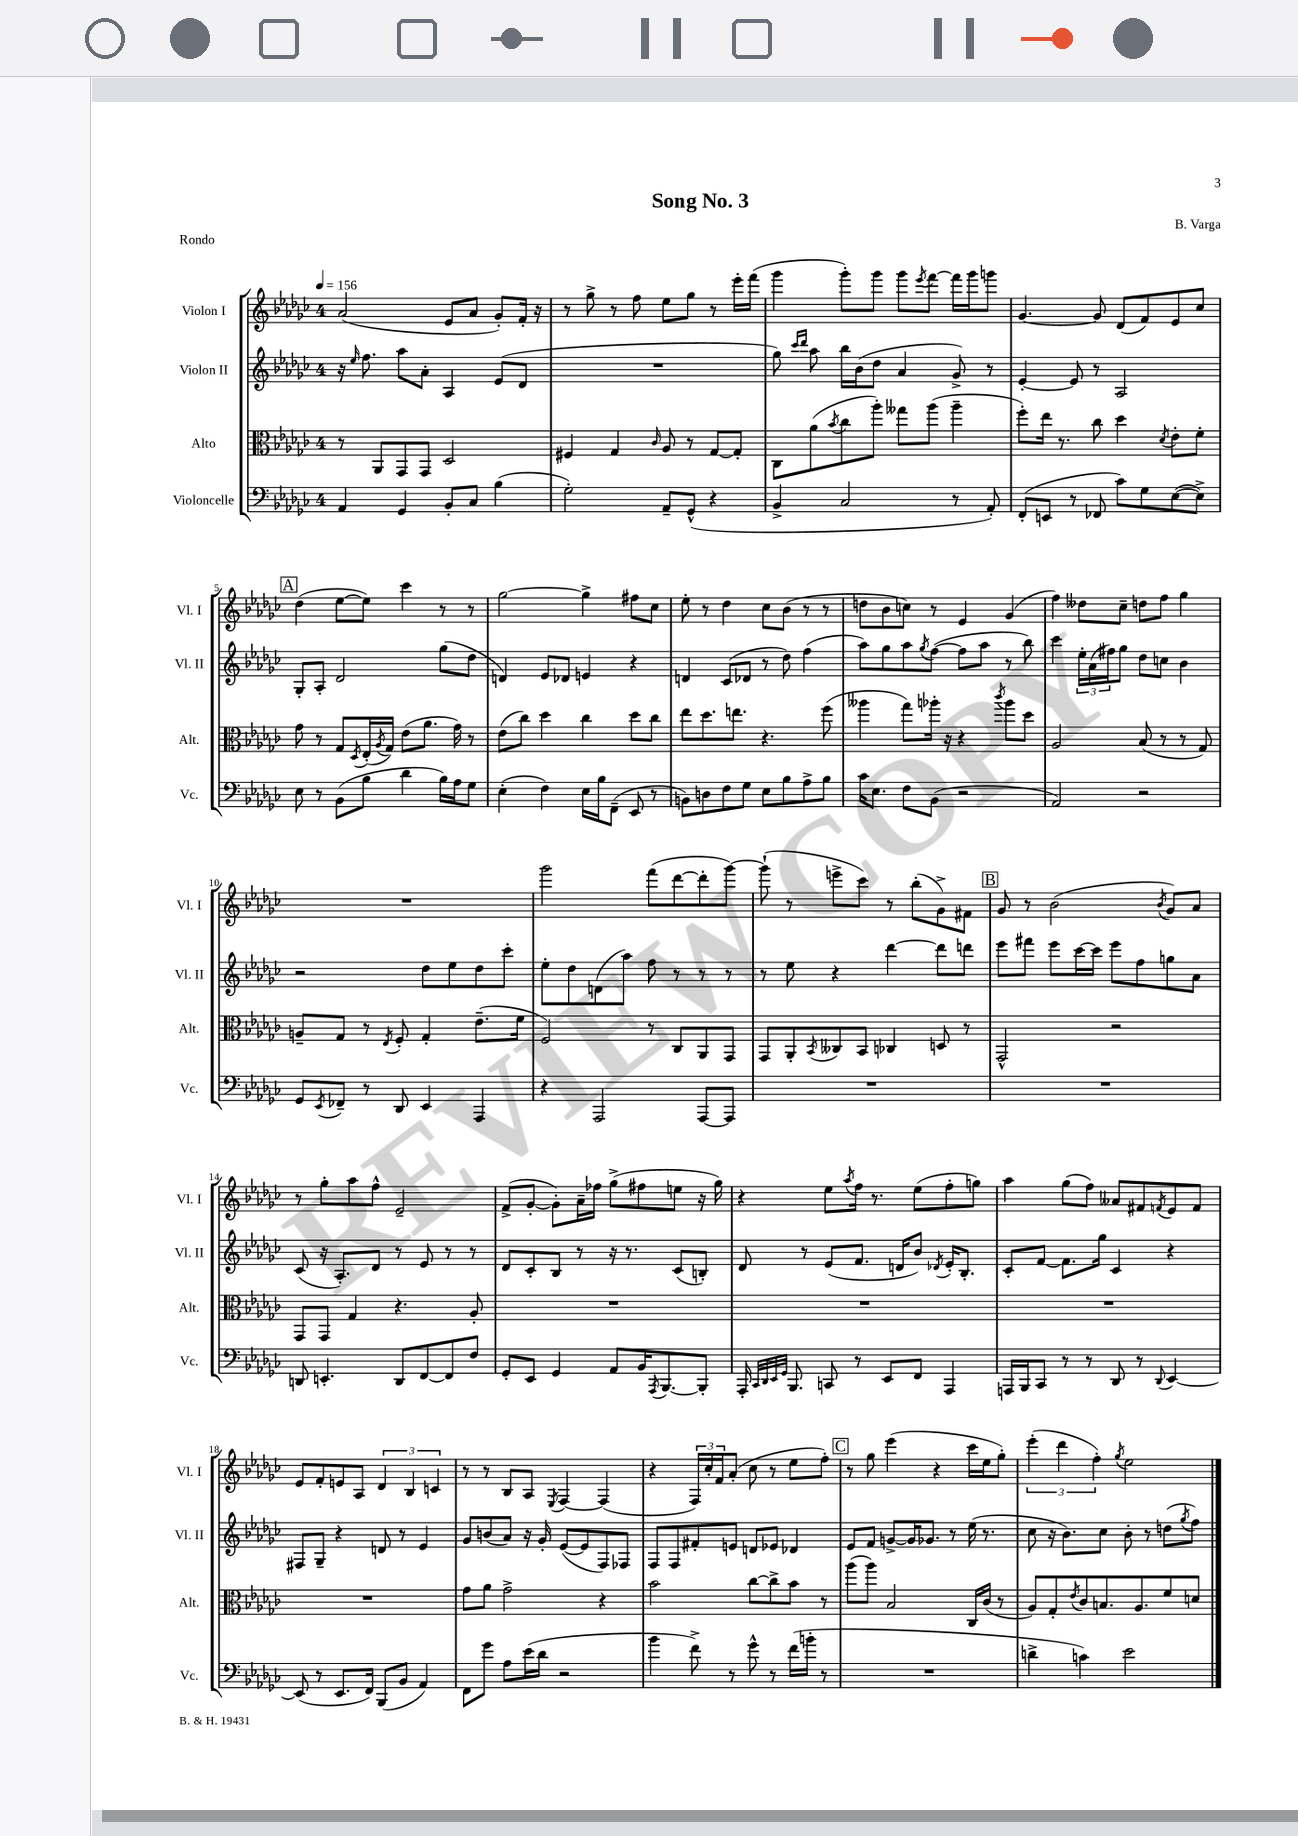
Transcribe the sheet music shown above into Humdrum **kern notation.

**kern	**kern	**kern	**kern
*part4	*part3	*part2	*part1
*staff4	*staff3	*staff2	*staff1
*I"Violoncelle	*I"Alto	*I"Violon II	*I"Violon I
*I'Vc.	*I'Alt.	*I'Vl. II	*I'Vl. I
*clefF4	*clefC3	*clefG2	*clefG2
*k[b-e-a-d-g-c-]	*k[b-e-a-d-g-c-]	*k[b-e-a-d-g-c-]	*k[b-e-a-d-g-c-]
*M4/4	*M4/4	*M4/4	*M4/4
*MM156	*MM156	*MM156	*MM156
=1	=1	=1	=1
4AA-/	8r	16r	(2a-/
.	.	16qqee-/	.
.	.	8.ff\	.
.	8AA-/L	.	.
4GG-/	8GG-/	8aa-\L	.
.	8GG-/J	8a-'\J	.
8BB-'/L	2D-/	4A-/	8e-/L
8C-/J	.	.	8a-/J
(4B-\	.	(8e-/L	8g-'/L)
.	.	8d-/J	16f'/Jk
.	.	.	16r
=2	=2	=2	=2
2G-'\)	4F#X/	1r	8r
.	.	.	8gg-^\
.	4G-/	.	8r
.	.	.	8ff\
.	16qqc-/	.	.
8AA-~/L	8A-/	.	8ee-\L
(8GG-^^/J	8r	.	8gg-\J
4r	[8G-/L	.	8r
.	8G-'/J]	.	16eee-'\LL
.	.	.	(16fff\JJ
=3	=3	=3	=3
4BB-^/	8C-\L	8gg-\)	4ggg-\
.	.	16qqccc-/LL	.
.	.	16qqddd-/JJ	.
.	(8a-\	8aa-\	.
.	8qb-/	.	.
2C-/	8cc-\	16bb-\LL	8ggg-'\L)
.	.	(16b-\J	.
.	8aa-'\J)	8dd-\J	8ggg-\J
.	8gg--X\L	4a-/	8ggg-\L
.	.	.	8qeee-/
.	(8aa-\J	.	[8fff\J
8r	4aa-~\	8g-^/)	16fff\LL]
.	.	.	16ggg-\J
8AA-'/)	.	8r	8gggn\J
=4	=4	=4	=4
(8FF'/L	8ff'\L)	[4e-'/	[4.g-/
8EEn/J	16ee-\Jk	.	.
.	8.r	.	.
8r	.	8e-/]	.
8FF-X/	8cc-\	8r	8g-/]
8c-\L)	4dd-\	2A-/	(8d-/L
8G-\	.	.	8f/)
.	8qd-/	.	.
([8E-\	8e-'\L	.	8e-/
8E-^\J])	8f'\J	.	8cc-/J
!!LO:LB:g=z
!!LO:REH:place=s1:t=A
=5	=5	=5	=5
8E-\	8g-\	8G-'/L	(4dd-\
8r	8r	8A-'/J	.
(8BB-\L	8G-/L	2d-/	[8ee-\L
.	8qD-/	.	.
8B-\J	(16E-'/L	.	8ee-\J])
.	8qA-/	.	.
.	16G-/JJ)	.	.
4d-\	(8e-\L	.	4ccc-\
.	8.a-\J	.	.
16B-\LL)	.	(8gg-\L	8r
16A-\J	16g-\)	.	.
8G-\J	8r	8dd-\J	8r
=6	=6	=6	=6
(4E-'\	(8e-\L	4dn/)	[2gg-\
.	8cc-\J)	.	.
4F\)	4dd-\	8e-/L	.
.	.	8d-X/J	.
16E-\LL	4cc-\	4en/	4gg-^\]
16B-\J	.	.	.
(8FF~\J	.	.	.
8EE-/	8dd-\L	4r	8ff#X\L
8r	8cc-\J	.	8cc-\J
=7	=7	=7	=7
8BBn\L)	8ee-\L	4dn/	8ee-'\
8Dn\	8.dd-\	.	8r
8F\	.	(8c-/L	4dd-\
.	8.een\J	.	.
8G-\J	.	8d-X/J	.
8E-\L	4.r	8r	8cc-\L
8B-\	.	8dd-\)	(8b-\J
8A-^\	.	(4ff\	8r
8B-\J	(8ff\	.	8r
=8	=8	=8	=8
16c-\KL	4aa--X\	8aa-\L)	8ddn\L
8.E-\J	.	.	.
.	.	8gg-\	8b-\
8F\L	8gg-\L)	8aa-\	8ccn\J)
.	.	8qgg-/	.
(8BB-\J	16aa-X'\Jk	([8ff\J	8r
.	16r	.	.
2r	4r	8ff\L]	4e-/
.	.	8aa-\J	.
.	8qccc-/	.	.
.	8aa-\L	8r	(4g-/
.	8dd-\J	8bb-\)	.
=9	=9	=9	=9
2AA-/)	2A-/	4ccc-\	4ff\)
.	.	24ee-'\LL	8dd--X\L
.	.	(24a-\	.
.	.	24ff#X\J)	.
.	.	8gg-\J	8cc-~\J
2r	(8B-/	8dd-\L	8ddn\L
.	8r	8ccn\J	8ff\J
.	8r	4b-\	4gg-\
.	8G-/)	.	.
!!LO:LB:g=z
=10	=10	=10	=10
8GG-/L	8An~/L	2r	1r
8qEE-/	.	.	.
8FF-X~/J	8G-/J	.	.
8r	8r	.	.
.	8qE-/	.	.
8DD-/	8F'/	.	.
4EE-/	4G-'/	8dd-\L	.
.	.	8ee-\	.
4AAA-/	(8.e-~\L	8dd-\	.
.	.	8ccc-'\J	.
.	16f\Jk	.	.
=11	=11	=11	=11
4r	2F/)	8ee-'\L	2ggg-\
.	.	8dd-\	.
2AAA-/	.	(8dn\	.
.	.	8aa-\J)	.
.	8r	8ff\	(8fff\L
.	8C-/L	8r	[8ddd-\
[8AAA-/L	8AA-/	8r	8ddd-'\]
8AAA-/J]	8GG-/J	8r	[8ggg-\J)
=12	=12	=12	=12
1r	8GG-/L	8r	(8ggg-`\]
.	8AA-'/	8ee-\	8r
.	8qBB-/	.	.
.	8C--X/	4r	8eeen^\L
.	8BB-/J	.	8ccc-\J)
.	4C-X/	[4ddd-\	8r
.	.	.	(8bb-'\L
.	8Dn/	8ddd-\L]	8g-^\)
.	8r	8dddn\J	8f#X\J
!!LO:REH:place=s1:t=B
=13	=13	=13	=13
1r	2GG-^^/	8eee-\L	8g-/
.	.	8fff#X\J	8r
.	.	8eee-\L	(2b-\
.	.	[16ccc-\L	.
.	.	16ccc-\JJ]	.
.	2r	8eee-\L	.
.	.	8ff\	.
.	.	.	8qb-/
.	.	8ggn\	8g-/L)
.	.	8a-\J	8a-/J
!!LO:LB:g=z
=14	=14	=14	=14
8DDn/	8GG-/L	(8c-/	8r
4.EEn'/	8GG-/J	16r	8gg-'\L
.	.	8.A-'/L)	.
.	4G-/	.	8aa-\
.	.	8d-/J	8ff^^\J
8DD/L	4.r	8r	2e-~/
[8FF/	.	8e-/	.
8FF/]	.	8r	.
8F/J	8A-'/	8r	.
=15	=15	=15	=15
8GG-'/L	1r	8d-/L	(8f^/L
8EE-/J	.	8c-'/	[8g-'/J
4GG-/	.	8B-/J	8g-'\L])
.	.	8r	16a-~\L
.	.	.	16ff-X\JJ
8AA-/L	.	16r	(8gg-^\L
.	.	8.r	.
16BB-/K	.	.	8ff#X\
8qAAA-/	.	.	.
[8.BBB-/	.	.	.
.	.	(8c-/L	8een\J
8BBB-'/J]	.	8Bn'/J)	16r
.	.	.	16gg-\)
=16	=16	=16	=16
16AAA-'/	1r	8d-/	4r
32qqCC-/LLL	.	.	.
32qqDD-/	.	.	.
32qqEE-/	.	.	.
32qqGG-/JJJ	.	.	.
8.BBB-/	.	.	.
.	.	8r	.
8CCn/	.	(8e-/L	8ee-\L
.	.	.	8qaa-/
8r	.	8.f/J	16ff\Jk
.	.	.	8.r
8EE-/L	.	.	.
.	.	16dn/KL	.
8FF/J	.	8b-/J)	(8ee-\L
.	.	8qd-X/	.
4AAA-/	.	16e-'/KL	8ff'\
.	.	8.B-'/J	.
.	.	.	8ggn\J)
=17	=17	=17	=17
16AAAn/LL	1r	8c-'/L	4aa-\
16BBB-/J	.	.	.
8CC-/J	.	[8f/J	.
8r	.	8.f\L]	(8gg-\L
8r	.	.	8ff\J)
.	.	16gg-\Jk	.
8DD-/	.	4c-/	8a--X/L
8r	.	.	8f#X/
8qqDD-/	.	.	8qfn/
[4EE-/	.	4r	8e-/
.	.	.	8f/J
!!LO:LB:g=z
=18	=18	=18	=18
(8EE-/]	1r	8F#X/L	8e-/L
8r	.	8G-~/J	8f'/
8.EE-/L	.	4r	8en/
.	.	.	8A-/J
16FF/Jk)	.	.	.
(8BBB-/L	.	8dn/	6d-/
8BB-/J	.	8r	.
.	.	.	6B-/
4AA-/)	.	4e-/	.
.	.	.	6cn/
=19	=19	=19	=19
8FF\L	8g-\L	8g-/L	8r
8g-\J	8a-\J	(8bn/	8r
8A-\L	2g-^\	8a-/J)	8B-/L
(16e-\L	.	16r	8A-/J
16d-\JJ	.	16g-'/	.
.	.	.	8qE-/
2r	.	([8e-/L	[4F/
.	.	8e-/]	.
.	4r	8F/)	(4F/]
.	.	8F-X/J	.
=20	=20	=20	=20
4b-\	2b-\	8F/L	4r
.	.	8F/	.
8f^\)	.	8f#X'/	24F/LL)
.	.	.	24cc-'/
.	.	.	24f/J
8r	.	8en/J	(8a-'/J
8g-^^\	[8cc-\L	8dn/L	8cc-\
8r	8cc-^\]	8e-X/J	8r
(16f\LL	8b-\J	4d-X/	8ee-\L
16bn'\JJ	.	.	.
8r	8r	.	8ff'\J)
!!LO:REH:place=s1:t=C
=21	=21	=21	=21
1r	(8aa-\L	8e-/L	8r
.	8aa-\J)	8f/J	8gg-\
.	2B-/	[8gn^/L	(4eee-\
.	.	16g/K]	.
.	.	8.g-X/J	.
.	.	.	4r
.	.	8r	.
.	16C-/LL	(16ee-\	16ccc-\LL
.	(16c-/JJ	8.r	16ee-\J
.	8r	.	8gg-'\J)
=22	=22	=22	=22
4dn^\	8A-/L)	8cc-\	(6eee-'\
.	8G-'/	16r	.
.	.	.	6ddd-\
.	.	8.b-\L)	.
.	8qe-/	.	.
4cn\)	8c-/	.	.
.	.	.	6ff'\)
.	8.Bn/	8cc-\J	.
.	.	.	8qgg-/
2e-\	.	8b-'\	2ee-\
.	8.A-/	.	.
.	.	8r	.
.	8f/	(8ddn\L	.
.	.	8qgg-/	.
.	8dn/J	8ff\J)	.
==	==	==	==
*-	*-	*-	*-
